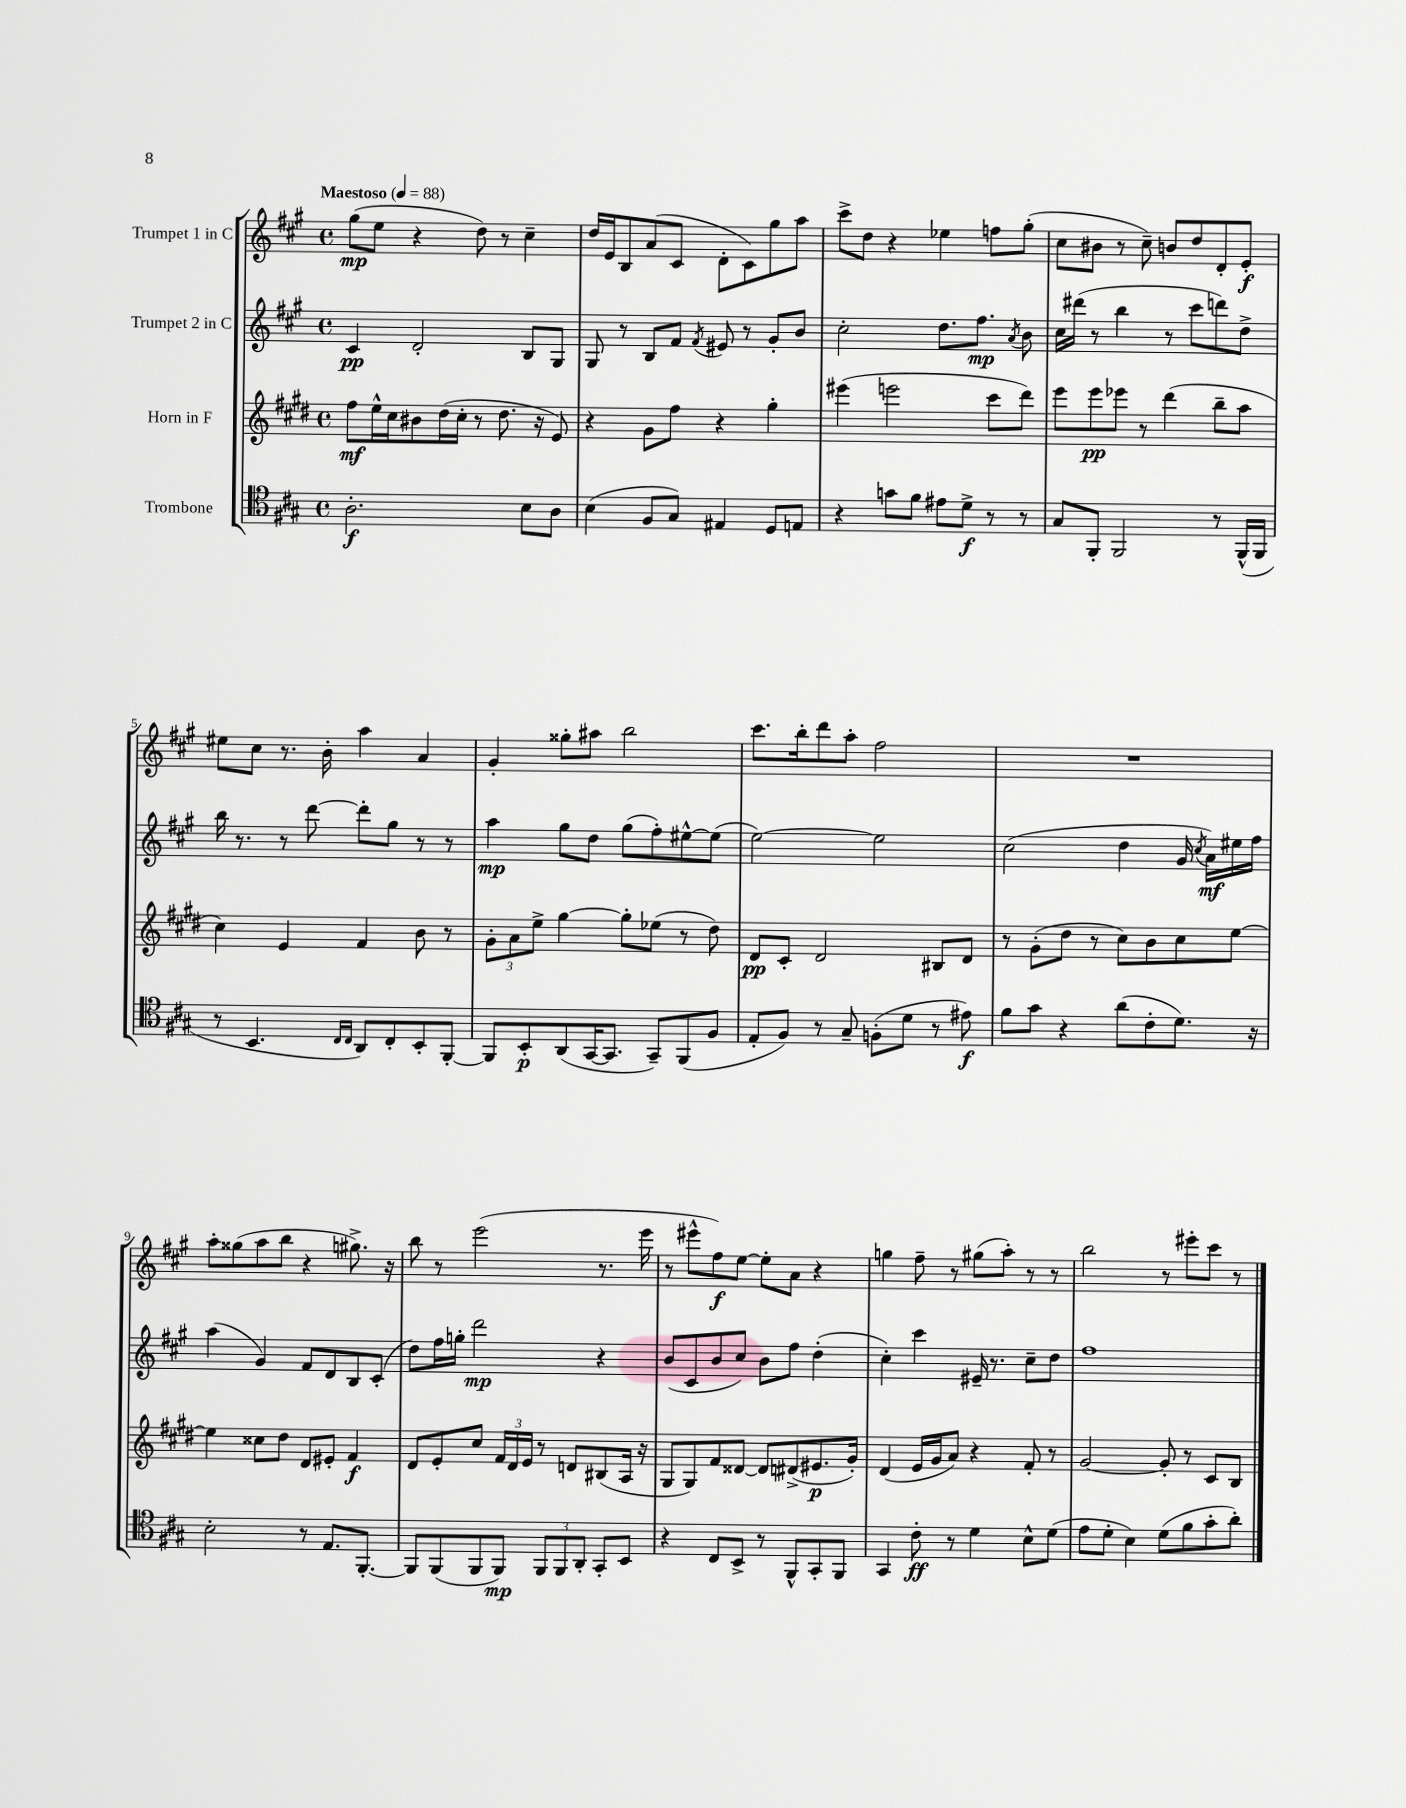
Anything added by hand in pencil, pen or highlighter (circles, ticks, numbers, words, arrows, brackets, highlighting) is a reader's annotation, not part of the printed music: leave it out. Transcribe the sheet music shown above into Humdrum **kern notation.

**kern	**dynam	**kern	**dynam	**kern	**dynam	**kern	**dynam
*part4	*part4	*part3	*part3	*part2	*part2	*part1	*part1
*staff4	*staff4	*staff3	*staff3	*staff2	*staff2	*staff1	*staff1
*I"Trombone	*	*I"Horn in F	*	*I"Trumpet 2 in C	*	*I"Trumpet 1 in C	*
*clefC4	*	*clefG2	*	*clefG2	*	*clefG2	*
*k[f#c#g#]	*	*k[f#c#g#d#]	*	*k[f#c#g#]	*	*k[f#c#g#]	*
*M4/4	*	*M4/4	*	*M4/4	*	*M4/4	*
*met(c)	*	*met(c)	*	*met(c)	*	*met(c)	*
*MM88	*	*MM88	*	*MM88	*	*MM88	*
=1	=1	=1	=1	=1	=1	=1	=1
!	!	!	!	!	!	!LO:TX:a:B:t=Maestoso	!
2.A'\	f	8ff#\L	mf	4c#/	pp	(8gg#\L	mp
.	.	16ee^^\L	.	.	.	8ee\J	.
.	.	16cc#\J	.	.	.	.	.
.	.	8b#X\	.	2d'/	.	4r	.
.	.	(16dd#\L	.	.	.	.	.
.	.	16cc#'\JJ	.	.	.	.	.
.	.	8r	.	.	.	8dd\)	.
.	.	8.dd#\	.	.	.	8r	.
8B\L	.	.	.	8B/L	.	4cc#~\	.
.	.	16r	.	.	.	.	.
8A\J	.	8e/)	.	8G#/J	.	.	.
=2	=2	=2	=2	=2	=2	=2	=2
(4B\	.	4r	.	8G#/	.	16dd/LL	.
.	.	.	.	.	.	16e/J	.
.	.	.	.	8r	.	8B/	.
8F#/L	.	8g#\L	.	8B/L	.	(8a/	.
8G#/J)	.	8ff#\J	.	8f#/J	.	8c#/J	.
.	.	.	.	8qf#/	.	.	.
4E#X/	.	4r	.	8e#X/	.	8d'\L	.
.	.	.	.	8r	.	8c#\)	.
8D/L	.	4gg#'\	.	8g#'/L	.	8gg#\	.
8En/J	.	.	.	8b/J	.	8aa\J	.
=3	=3	=3	=3	=3	=3	=3	=3
4r	.	(4eee#X\	.	2cc#'\	.	8ccc#^\L	.
.	.	.	.	.	.	8dd\J	.
8gn\L	.	2eeen\	.	.	.	4r	.
8f#\J	.	.	.	.	.	.	.
8e#X\L	.	.	.	8.dd\L	.	4ee-X\	.
8d^\J	f	.	.	.	.	.	.
.	.	.	.	8.ff#\J	mp	.	.
8r	.	8ccc#\L	.	.	.	8ffn\L	.
.	.	.	.	8qa/	.	.	.
8r	.	8ddd#\J)	.	8b\	.	(8gg#'\J	.
=4	=4	=4	=4	=4	=4	=4	=4
8G#/L	.	8eee\L	.	16cc#\LL	.	8cc#\L	.
.	.	.	.	(16ddd#X\JJ	.	.	.
8FF#'/J	.	8eee\	pp	8r	.	8b#X\J	.
2FF#/	.	8eee-X\J	.	4bb\	.	8r	.
.	.	8r	.	.	.	8cc#~\)	.
.	.	(4ddd#\	.	8r	.	8bn/L	.
.	.	.	.	8ccc#\L	.	8dd/	.
8r	.	8bb~\L	.	8dddn\)	.	8d'/	.
(16FF#^^/LL	.	8aa\J	.	8dd^\J	.	8e'/J	f
16FF#/JJ	.	.	.	.	.	.	.
!!LO:LB:g=z
=5	=5	=5	=5	=5	=5	=5	=5
8r	.	4cc#\)	.	16bb\	.	8ee#X\L	.
.	.	.	.	8.r	.	.	.
4.BB/	.	.	.	.	.	8cc#\J	.
.	.	4e/	.	8r	.	8.r	.
.	.	.	.	[8ddd\	.	.	.
.	.	.	.	.	.	16b'\	.
16qqC#/LL	.	.	.	.	.	.	.
16qqC#/JJ	.	.	.	.	.	.	.
8AA/L)	.	4f#/	.	8ddd'\L]	.	4aa\	.
8C#'/	.	.	.	8gg#\J	.	.	.
8BB'/	.	8b\	.	8r	.	4a/	.
[8FF#'/J	.	8r	.	8r	.	.	.
=6	=6	=6	=6	=6	=6	=6	=6
8FF#/L]	.	12g#'\L	.	4aa\	mp	4g#'/	.
.	.	12a\	.	.	.	.	.
8BB'/	p	.	.	.	.	.	.
.	.	12ee^\J	.	.	.	.	.
(8AA/	.	[4gg#\	.	8gg#\L	.	8gg##X'\L	.
[16GG#/K	.	.	.	8dd\J	.	8aa#X\J	.
8.GG#/J]	.	.	.	.	.	.	.
.	.	8gg#'\L]	.	(8gg#\L	.	2bb\	.
8GG#~/L)	.	(8ee-X\J	.	8ff#'\)	.	.	.
(8FF#/	.	8r	.	[8ee#X^^\	.	.	.
8F#/J	.	8dd#\)	.	(8ee#\J]	.	.	.
=7	=7	=7	=7	=7	=7	=7	=7
8E'/L	.	8d#/L	pp	[2ee\)	.	8.ccc#\L	.
8F#/J)	.	8c#'/J	.	.	.	.	.
.	.	.	.	.	.	16bb'\k	.
8r	.	2d#/	.	.	.	8ddd\	.
8G#~/	.	.	.	.	.	8aa'\J	.
(8Fn'\L	.	.	.	2ee\]	.	2ff#\	.
8d\J	.	.	.	.	.	.	.
8r	.	8B#X/L	.	.	.	.	.
8e#X\)	f	8d#/J	.	.	.	.	.
=8	=8	=8	=8	=8	=8	=8	=8
8f#\L	.	8r	.	(2cc#\	.	1r	.
8g#\J	.	(8g#'\L	.	.	.	.	.
4r	.	8dd#\J	.	.	.	.	.
.	.	8r	.	.	.	.	.
(8a\L	.	8cc#\L)	.	4dd\	.	.	.
8c#'\	.	8b\	.	.	.	.	.
8.d\J)	.	8cc#\	.	16g#/	.	.	.
.	.	.	.	8qcc#/	.	.	.
.	.	.	.	16a\LL)	mf	.	.
.	.	[8ee\J	.	16ee#X\	.	.	.
16r	.	.	.	16ff#\JJ	.	.	.
!!LO:LB:g=z
=9	=9	=9	=9	=9	=9	=9	=9
2B'\	.	4ee\]	.	(4aa\	.	8aa'\L	.
.	.	.	.	.	.	(8gg##X\	.
.	.	8cc##X\L	.	4g#/)	.	8aa\	.
.	.	8dd#\J	.	.	.	8bb\J	.
8r	.	8d#/L	.	8f#/L	.	4r	.
8.E/L	.	8e#X'/J	.	8d/	.	.	.
.	.	4f#/	f	8B/	.	8.gg#X^\)	.
[8.FF#'/J	.	.	.	.	.	.	.
.	.	.	.	(8c#'/J	.	.	.
.	.	.	.	.	.	16r	.
=10	=10	=10	=10	=10	=10	=10	=10
8FF#/L]	.	8d#/L	.	8dd\L)	.	8bb\	.
(8FF#/	.	8e'/	.	16ff#\L	.	8r	.
.	.	.	.	16ggn'\JJ	.	.	.
8FF#/	.	8cc#/J	.	2ddd\	mp	(2eee\	.
8FF#/J)	mp	24f#/LL	.	.	.	.	.
.	.	24d#/	.	.	.	.	.
.	.	24e/JJ	.	.	.	.	.
12FF#/L	.	8r	.	.	.	.	.
12FF#/	.	.	.	.	.	.	.
.	.	8dn/L	.	.	.	.	.
12AA'/J	.	.	.	.	.	.	.
8GG#'/L	.	(8B#X/	.	4r	.	8.r	.
8BB/J	.	16A/Jk	.	.	.	.	.
.	.	16r	.	.	.	16eee\	.
=11	=11	=11	=11	=11	=11	=11	=11
4r	.	8G#/L	.	(8b/L	.	8r	.
.	.	8G#/)	.	8c#/	.	8eee#X^^\L	.
8C#/L	.	8f#/	.	8b/	.	8ff#\)	f
8BB^/J	.	[8d##X/J	.	8cc#/J)	.	[8ee\J	.
8r	.	8d##/L]	.	8b\L	.	8ee'\L]	.
8FF#^^/L	.	(8d#X^/	.	8ff#\J	.	8a\J	.
8GG#'/	.	8.e#X/	p	(4dd'\	.	4r	.
8FF#/J	.	.	.	.	.	.	.
.	.	16g#'/Jk)	.	.	.	.	.
=12	=12	=12	=12	=12	=12	=12	=12
4GG#/	.	(4d#/	.	4cc#'\)	.	4ggn\	.
8c#'\	ff	16e/LL	.	4ccc#\	.	8ff#~\	.
.	.	16g#/J	.	.	.	.	.
8r	.	8a/J)	.	.	.	8r	.
4d\	.	4r	.	16e#X~/	.	(8gg#X\L	.
.	.	.	.	8.r	.	.	.
.	.	.	.	.	.	8aa'\J)	.
8B^^\L	.	8f#'/	.	8cc#~\L	.	8r	.
(8d\J	.	8r	.	8dd\J	.	8r	.
=13	=13	=13	=13	=13	=13	=13	=13
8e\L	.	[2g#/	.	1ff#	.	2bb\	.
8d'\J	.	.	.	.	.	.	.
4B\)	.	.	.	.	.	.	.
(8d\L	.	8g#'/]	.	.	.	8r	.
8f#\	.	8r	.	.	.	8eee#X'\L	.
8g#'\	.	8c#/L	.	.	.	8ccc#\J	.
8a'\J)	.	8B/J	.	.	.	8r	.
==	==	==	==	==	==	==	==
*-	*-	*-	*-	*-	*-	*-	*-
